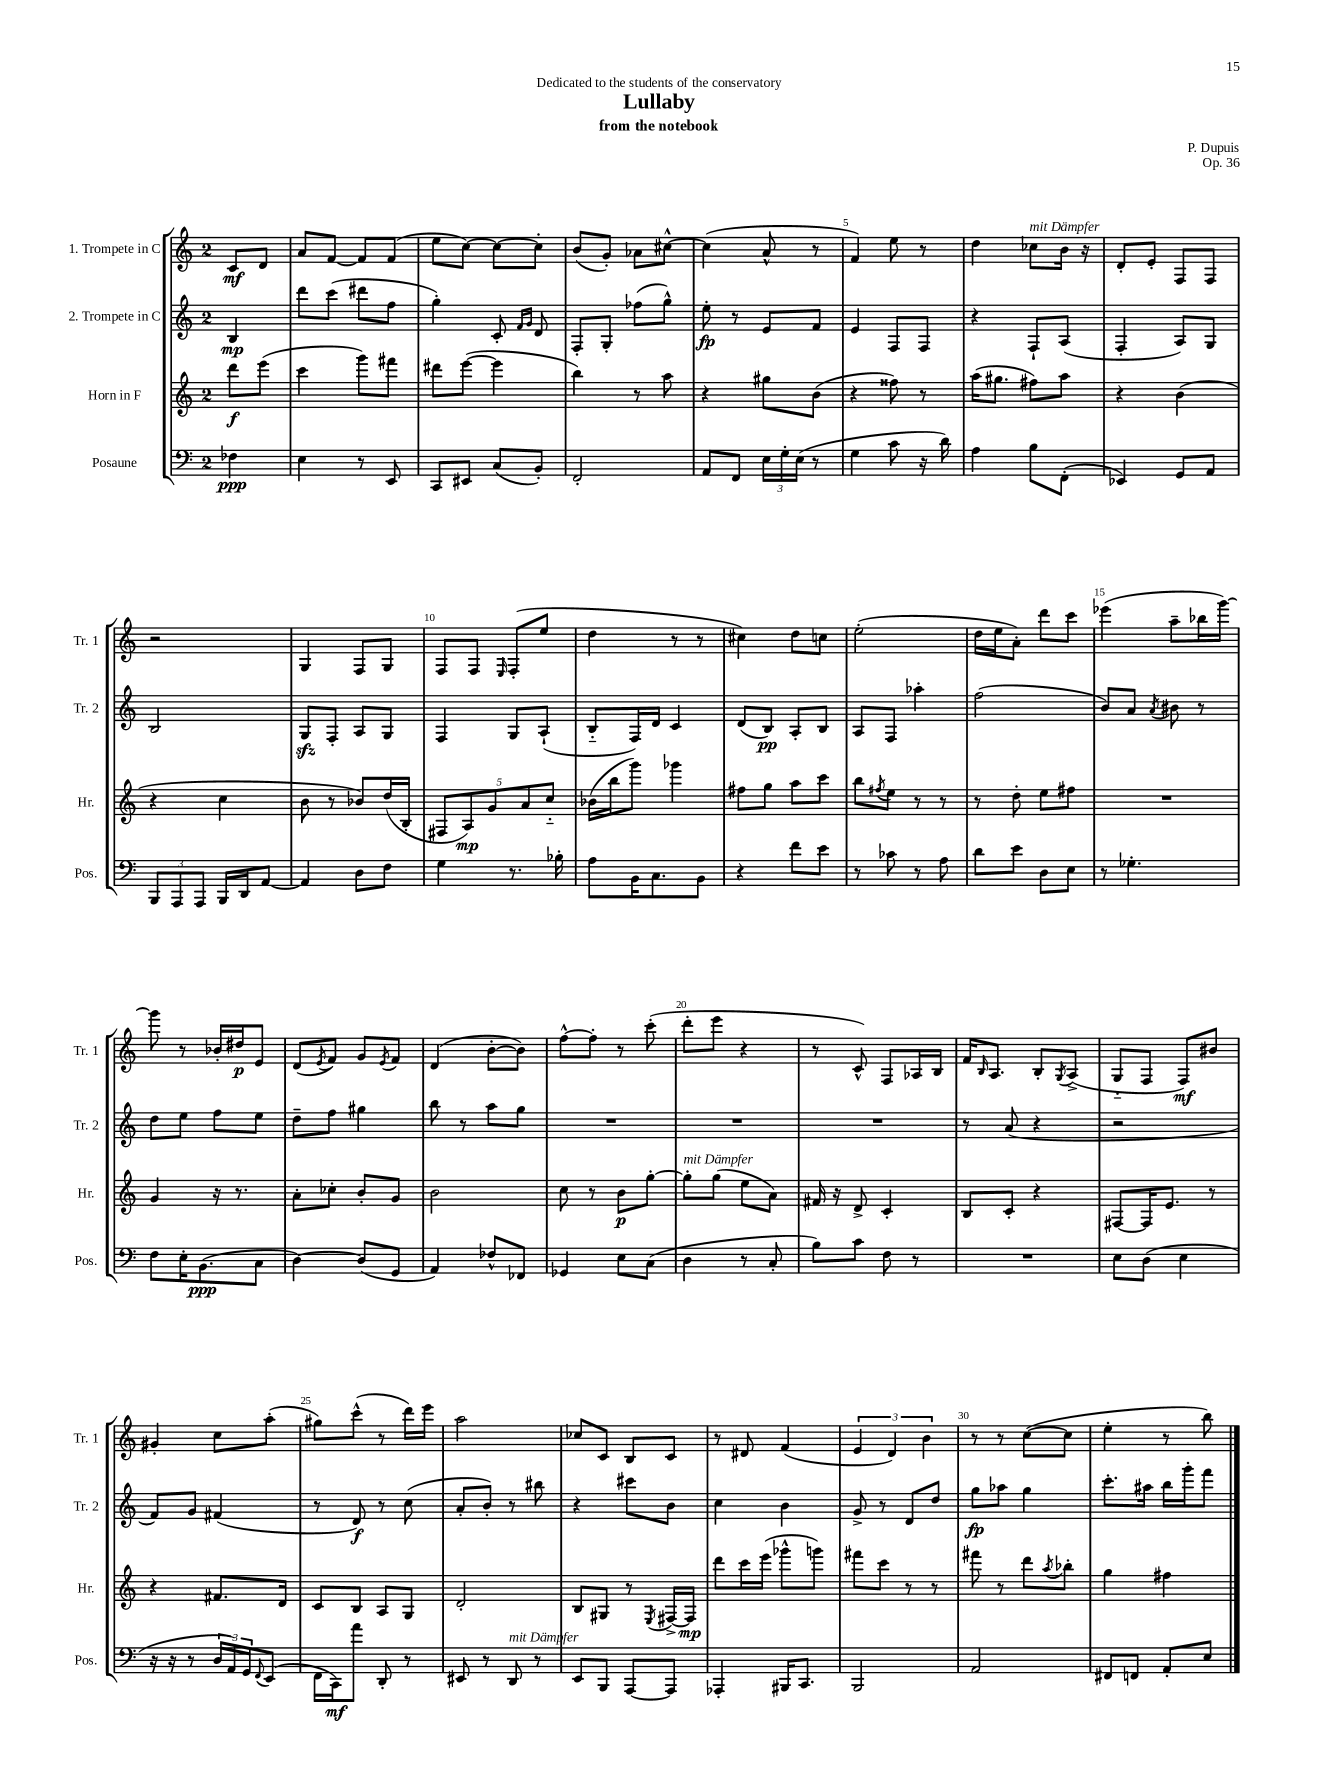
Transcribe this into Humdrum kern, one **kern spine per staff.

**kern	**kern	**kern	**kern
*staff4	*staff3	*staff2	*staff1
*clefF4	*clefG2	*clefG2	*clefG2
*k[]	*k[]	*k[]	*k[]
*M2/4	*M2/4	*M2/4	*M2/4
4F-\	8ddd\L	4B/	8c/L
.	(8eee\J	.	8d/J
=	=	=	=
4E\	4ccc\	8ddd\L	8a/L
.	.	(8ccc\J	[8f/J
8r	8ggg\L)	8ddd#\L	8f/]L
8EE/	8fff#\J	8ff\J	(8f/J
=	=	=	=
8CC/L	8ddd#\L	4gg'\)	8ee\L
8EE#/J	([8eee\J	.	[8cc\J)
(8C/L	4eee\]	8c'/	8cc\_L
.	.	16qqf/LL	.
.	.	16qqg/JJ	.
8BB'/J)	.	8d/	8cc'\]J
=	=	=	=
2FF'/	4bb\)	8F'/L	(8b/L
.	.	8G'/J	8g'/J)
.	8r	(8ff-\L	8a-\L
.	8aa\	8gg^^\J)	[8cc#^^\J
=	=	=	=
8AA/L	4r	8ee'\	(4cc#\]
8FF/J	.	8r	.
24E\LL	8gg#\L	8e/L	8a^^/
24G'\	.	.	.
(24E\JJ	.	.	.
8r	(8b\J	8f/J	8r
=	=	=	=
4G\	4r	4e/	4f/)
8c\	8ff##\)	8F/L	8ee\
16r	8r	8F/J	8r
16d\)	.	.	.
=	=	=	=
4A\	(16aa\LK	4r	4dd\
.	8.gg#\J	.	.
8B\L	8ff#\L)	8F`/L	8cc-\L
(8FF'\J	8aa\J	(8A/J	16b\Jk
.	.	.	16r
=	=	=	=
4EE-/)	4r	4F'/	8d'/L
.	.	.	8e'/J
8GG/L	(4b\	8A/L)	8F/L
8AA/J	.	8G/J	8F/J
=	=	=	=
12BBB/L	4r	2B/	2r
12AAA/	.	.	.
12AAA/J	.	.	.
16BBB/LL	4cc\	.	.
16DD/J	.	.	.
[8AA/J	.	.	.
=	=	=	=
4AA/]	8b\	8G/L	4G/
.	8r	8F'/J	.
8D\L	8b-/L)	8A/L	8F/L
8F\J	(16dd/L	8G/J	8G/J
.	16B'/JJ	.	.
=	=	=	=
4G\	10F#/L	4F/	8F/L
.	10A/)	.	.
.	.	.	8F/J
.	10g/	.	.
.	.	.	16qqE/
8.r	.	8G/L	(8F'/L
.	10a/	.	.
.	.	(8A`/J	8ee/J
.	10cc'~/J	.	.
16B-'\	.	.	.
=	=	=	=
8A\L	(16b-\LL	8B'~/L	4dd\
.	16bb\J	.	.
16BB\K	8ggg\J)	16F/L)	.
8.C\	.	16d/JJ	.
.	4ggg-\	4c/	8r
8BB\J	.	.	8r
=	=	=	=
4r	8ff#\L	(8d/L	4cc#\)
.	8gg\J	8B/J)	.
8f\L	8aa\L	8A'/L	8dd\L
8e\J	8ccc\J	8B/J	8cc\J
=	=	=	=
8r	8bb\L	8A/L	(2ee'\
.	8qff#/	.	.
8c-\	8ee\J	8F/J	.
8r	8r	4aa-'\	.
8A\	8r	.	.
=	=	=	=
8d\L	8r	(2ff\	16dd\LL
.	.	.	16ee\J
8e\J	8dd'\	.	8a'\J)
8D\L	8ee\L	.	8ddd\L
8E\J	8ff#\J	.	8ccc\J
=	=	=	=
8r	2r	8b/L)	(4eee-\
4.G-'\	.	8a/J	.
.	.	8qa/	.
.	.	8b#\	8aa~\L
.	.	8r	16bb-\L
.	.	.	[16ggg\JJ)
=	=	=	=
8F\L	4g/	8dd\L	8ggg\]
16E'\K	.	8ee\J	8r
(8.BB\	.	.	.
.	16r	8ff\L	16b-'/LL
.	8.r	.	16dd#/J
8C\J	.	8ee\J	8e/J
=	=	=	=
[4D\)	8a'\L	8dd~\L	(8d/L
.	.	.	8qe/
.	8cc-'\J	8ff\J	8f/J)
(8D/]L	8b'/L	4gg#\	8g/L
.	.	.	8qe/
8GG/J	8g/J	.	8f/J
=	=	=	=
4AA/)	2b\	8bb\	(4d/
.	.	8r	.
8F-^^/L	.	8aa\L	[8b'\L
8FF-/J	.	8gg\J	8b\]J)
=	=	=	=
4GG-/	8cc\	2r	[8ff^^\L
.	8r	.	8ff'\]J
8E\L	8b\L	.	8r
(8C\J	[8gg'\J	.	(8ccc'\
=	=	=	=
4D\	8gg'\]L	2r	8ddd'\L
.	(8gg\J	.	8eee\J
8r	8ee\L	.	4r
8C'/	8a\J)	.	.
=	=	=	=
8B\L)	16f#/	2r	8r
.	16r	.	.
8c\J	8d^/	.	8c^^/)
8F\	4c'/	.	8F/L
8r	.	.	16A-/L
.	.	.	16B/JJ
=	=	=	=
2r	8B/L	8r	16f/LK
.	.	.	16qqB/
.	.	.	8.A/J
.	8c'/J	(8a/	.
.	4r	4r	8B'/L
.	.	.	8qG/
.	.	.	(8A^/J
=	=	=	=
8E\L	[8F#/L	2r	8G'~/L
(8D\J	16F#/]K	.	8F/J
.	8.e/J	.	.
4E\	.	.	8F/L)
.	8r	.	8b#/J
=	=	=	=
16r	4r	8f/L)	4g#'/
16r	.	.	.
8r	.	8g/J	.
24D/LL	8.f#/L	(4f#/	8cc\L
24AA/)	.	.	.
24GG/J	.	.	.
8qqFF/	.	.	.
(8EE/J	.	.	(8aa'\J
.	16d/Jk	.	.
=	=	=	=
16FF\LL	8c/L	8r	8gg#\L)
16CC\J)	.	.	.
8a\J	8B/J	8d/)	(8ccc^^\J
8DD'/	8A/L	8r	8r
8r	8G/J	(8cc\	16ddd\LL)
.	.	.	16eee\JJ
=	=	=	=
8EE#/	2d'/	8a'/L	2aa\
8r	.	8b'/J)	.
8DD/	.	8r	.
8r	.	8bb#\	.
=	=	=	=
8EE/L	8B/L	4r	8cc-/L
8BBB/J	8G#/J	.	8c/J
[8AAA/L	8r	8ccc#\L	8B/L
.	8qE/	.	.
8AAA/]J	[16F#^/LL	8b\J	8c/J
.	16F#/]JJ	.	.
=	=	=	=
4AAA-'/	8ddd\L	4cc\	8r
.	16ccc\L	.	8d#/
.	(16eee\JJ	.	.
16BBB#/LK	8ggg-^^\L	4b\	(4f/
8.CC/J	.	.	.
.	8ggg\J)	.	.
=	=	=	=
2BBB/	8fff#\L	8g^/	6e/
.	8ccc\J	8r	.
.	.	.	6d/)
.	8r	8d/L	.
.	.	.	6b\
.	8r	8dd/J	.
=	=	=	=
2AA/	8fff#\	8gg\L	8r
.	8r	8aa-\J	8r
.	8ddd\L	4gg\	([8cc\L
.	8qaa/	.	.
.	8bb-'\J	.	8cc\]J
=	=	=	=
8FF#/L	4gg\	8.ccc'\L	4ee'\
8FF/J	.	.	.
.	.	16aa#\Jk	.
8AA'/L	4ff#\	16bb\LL	8r
.	.	16ggg'\J	.
8E/J	.	8fff\J	8bb\)
==	==	==	==
*-	*-	*-	*-
